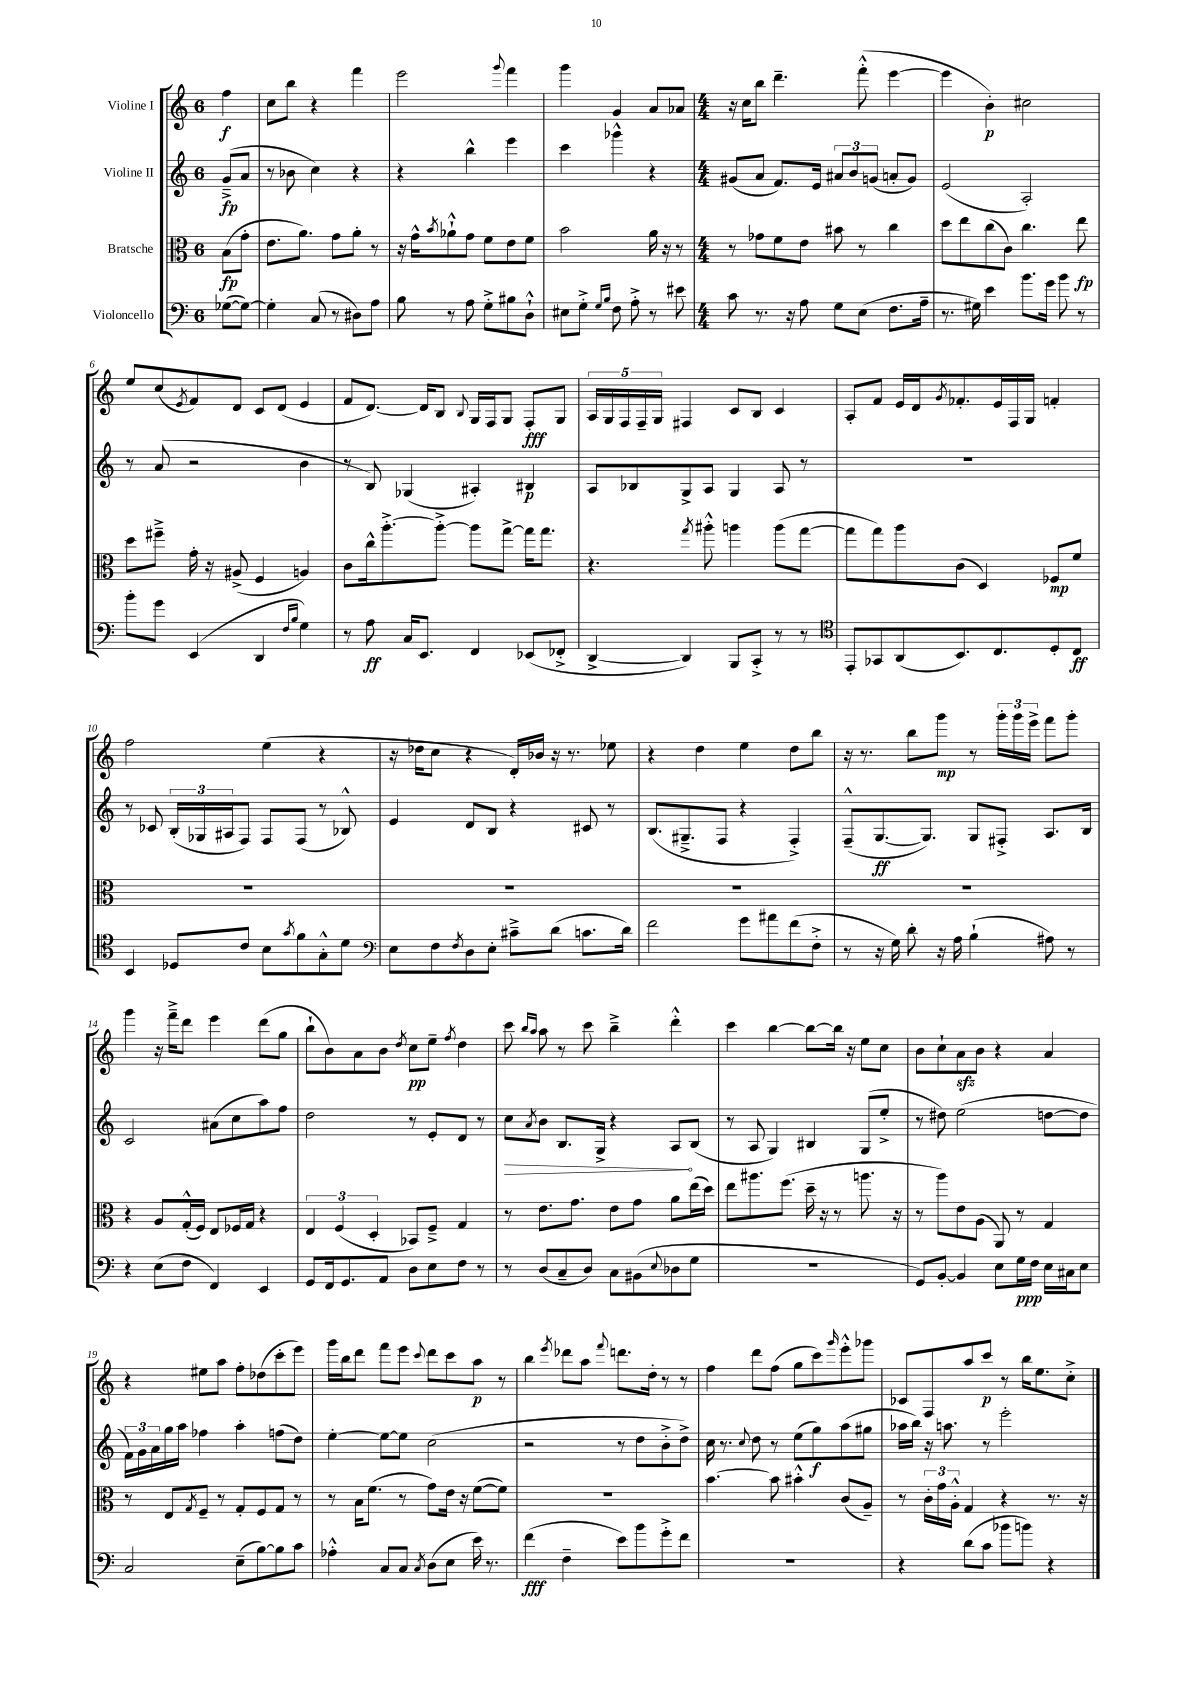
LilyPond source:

<<
\new StaffGroup <<
\new Staff = "s0" \with { instrumentName = "Violine I" } {
    \clef treble \key c \major \once \override Staff.TimeSignature.style = #'single-digit \time 6/8 \partial 4
    f''4\f |
    c''8 b''8 r4 f'''4 |
    e'''2 \appoggiatura { g'''8 } f'''4 |
    g'''4 g'4 a'8 aes'8 |
    \numericTimeSignature \time 4/4 r16 c''16 b''8 d'''4.-- f'''8-.-^( e'''4~ |
    e'''4 b'4-.\p) cis''2 |
    e''8 c''8( \acciaccatura { e'8 } f'8) d'8 c'8 d'8( e'4 |
    f'8 d'8.~) d'16 b8 \appoggiatura { b8 } g16 f16 g8 f8-.\fff g8 |
    \tuplet 5/4 { a16 g16 f16 f16-- g16 } fis4 c'8 b8 c'4 |
    a8-. f'8 e'16 d'16 \acciaccatura { g'8 } fes'8.-. e'16 f16 g16 f'4-. |
    f''2 e''4( r4 |
    r16 des''16 c''8 r4 d'16-.) bes'16 r16 r8. ees''8 |
    r4 d''4 e''4 d''8 b''8 |
    r16 r8. b''8 g'''8\mp r8 \tuplet 3/2 { g'''16-. g'''16 e'''16-> } f'''8 g'''8-. |
    g'''4 r16 f'''16---> d'''8 e'''4 d'''8( g''8 |
    b''8-! b'8) a'8 b'8 \acciaccatura { d''8 } c''8\pp e''8-- \acciaccatura { f''8 } d''4 |
    c'''8 \grace { b''16 a''16 } a''8 r8 c'''8 b''4---> d'''4-.-^ |
    c'''4 b''4~ b''8~ b''16 r16 e''8 c''8 |
    b'8 c''8-! a'8\sfz b'8 r4 a'4 |
    r4 eis''8 a''8 f''8-. des''8( c'''8-. e'''8) |
    g'''16 b''16 d'''8 f'''8 e'''8 \appoggiatura { c'''8 } d'''8 c'''8 a''8\p r8 |
    b''4 \acciaccatura { e'''8 } des'''8 a''8 \appoggiatura { f'''8 } d'''8. d''16-. r8 r8 |
    f''4 d'''8 f''8( g''8 c'''8) \grace { g'''16 } e'''8-.-^ ges'''8 |
    ces'8 f8 a''8 c'''8\p r8 b''16 e''8. c''8-.-> \bar "|." |
}
\new Staff = "s1" \with { instrumentName = "Violine II" } {
    \clef treble \key c \major \once \override Staff.TimeSignature.style = #'single-digit \time 6/8 \partial 4
    g'8--->\fp( a'8 |
    r8 bes'8 c''4) r4 |
    r4 b''4-^ e'''4 |
    c'''4 ges'''4-^ r4 |
    \numericTimeSignature \time 4/4 gis'8( a'8 f'8.) e'16 \tuplet 3/2 { ais'8 b'8 g'8( } a'8-. g'8) |
    e'2( a2-.) |
    r8 a'8( r2 b'4 |
    r8 b8) ges4( ais4-.) bis4\p |
    a8 bes8 g8-> a8 g4 a8 r8 |
    R1 |
    r8 ces'8 \tuplet 3/2 { b16-.( ges16 ais16 } f8) f8 f8( r8 bes8-^) |
    e'4 d'8 b8 r4 cis'8 r8 |
    b8.( gis8.---> f8 r4 f4-.->) |
    f8---^( g8.~\ff g8.) g8 fis8-.-> a8. b16 |
    c'2 ais'8( c''8 a''8) f''8 |
    d''2 r8 e'8-. d'8 r8 |
    \once \override Hairpin.circled-tip = ##t c''8\> \acciaccatura { a'8 } b'8 b8. g16-> r4 a8\! b8( |
    r8 a8 g4) bis4 g8( e''8-.-> |
    r8 dis''8) e''2( d''8~ d''8 |
    \tuplet 3/2 { f'16) g'16 a'16 } g''16 a''16 fes''4 a''4-. f''8( d''8) |
    e''4~-. e''8~ e''8 c''2( |
    r2 r8 d''8 b'8-.-> d''8->) |
    c''16 r8. \appoggiatura { c''8 } d''8 r8 e''8( g''8\f) a''8( gis''8 |
    aes''16 b''16) r16 a''8. r8 e'''2-. \bar "|." |
}
\new Staff = "s2" \with { instrumentName = "Bratsche" } {
    \clef alto \key c \major \once \override Staff.TimeSignature.style = #'single-digit \time 6/8 \partial 4
    b8\fp( g'8-. |
    e'8. a'8.) g'8 a'8-. r8 |
    r16 g'16-^ \acciaccatura { b'8 } aes'8-!-^ g'8 f'8 e'8 f'8 |
    b'2 a'16 r16 r8 |
    \numericTimeSignature \time 4/4 r8 ges'8 f'8 e'8 bis'8 r8 c''4 |
    d''8 e''8 c''8( c'8) c''4. e''8\fp |
    d''8 fis''8---> g'16-. r16 ais8->( f4 a4) |
    c'8 c''16-^ a''8.~-.-> a''8~-.-> a''8 g''8~-> g''16 g''8. |
    r4. \acciaccatura { g''8 } ais''8-.-^ a''4 a''8( g''8~ |
    g''8 g''8) a''8 c'8( d4) fes8\mp f'8 |
    R1 |
    R1 |
    R1 |
    R1 |
    r4 a8 g16-.-^( f16) e8 fes16 g16 r4 |
    \tuplet 3/2 { e4 f4( d4-. } bes,8) f8---> g4 |
    r8 e'8. g'8. e'8 g'8 a'8 e''16( d''16) |
    e''8 ais''8. f''8.( d''16-- r16 r8 a''8. r16 |
    r8 a''8) e'8 a8( a,8) r8 g4 |
    r8 e8 \acciaccatura { g8 } f8-- r8 g8-. f8 g8 r8 |
    r8 b16 f'8.( r8 g'8) e'16 r16 f'8~( f'8) |
    R1 |
    b'4.~ b'8 bis'4-.-^ c'8( a8--) |
    r8 \tuplet 3/2 { c'16-. g'16 a16-.-^ } g4 r4 r8. r16 \bar "|." |
}
\new Staff = "s3" \with { instrumentName = "Violoncello" } {
    \clef bass \key c \major \once \override Staff.TimeSignature.style = #'single-digit \time 6/8 \partial 4
    ges8~( ges8~) |
    ges4-. c8( r8 dis8) a8 |
    b8 r8 a8 g8-.-> bis8 d8-!-^ |
    eis8 g8-.-> \grace { g16 b16 } f8 a8-.-> r8 eis'8 |
    \numericTimeSignature \time 4/4 c'8 r8. r16 a8 g8 e8( f8. a16-- |
    r8. gis16) e'4 b'8. g'16 b'8 r8 |
    b'8-. g'8 e,4( d,4 \grace { f16 b16 } g4) |
    r8 a8\ff c16 e,8. f,4 ees,8( fes,8-.-> |
    d,4~-> d,4) b,,8 c,8-.-> r8 r8 |
    \clef tenor e,8-. ges,8 a,8( b,8.) c8. d8-. c8\ff |
    b,4 des8 c'8 b8 \acciaccatura { g'8 } f'8 g8-.-^ d'8 |
    \clef bass e8 f8 \acciaccatura { f8 } d8 e8-. cis'8---> d'8( c'8. d'16) |
    f'2 g'8 ais'8 f'8( f8-.-> |
    r8 r16 g16) d'8-. r16 a16 b4-!( ais8) r8 |
    r4 e8( f8 f,4) e,4 |
    g,8 f,16 g,8. a,8 d8 e8 f8 r8 |
    r8 d8( c8-- d8) c8 bis,8( \appoggiatura { e8 } des8 g8 |
    R1 |
    g,8) b,8~-. b,4 e8 g16\ppp f16 e16 cis16 e8 |
    c2 e8--( b8~) b8 c'8 |
    aes4-.-^ c8 c8 \acciaccatura { c8 } d8( e8 e'16) r8. |
    f'4\fff( f4-- e'8) b'8 g'8-.-> f'8 |
    R1 |
    r4 d'8( c'8 bes'8 b'8) r4 \bar "|." |
}
>>
>>
